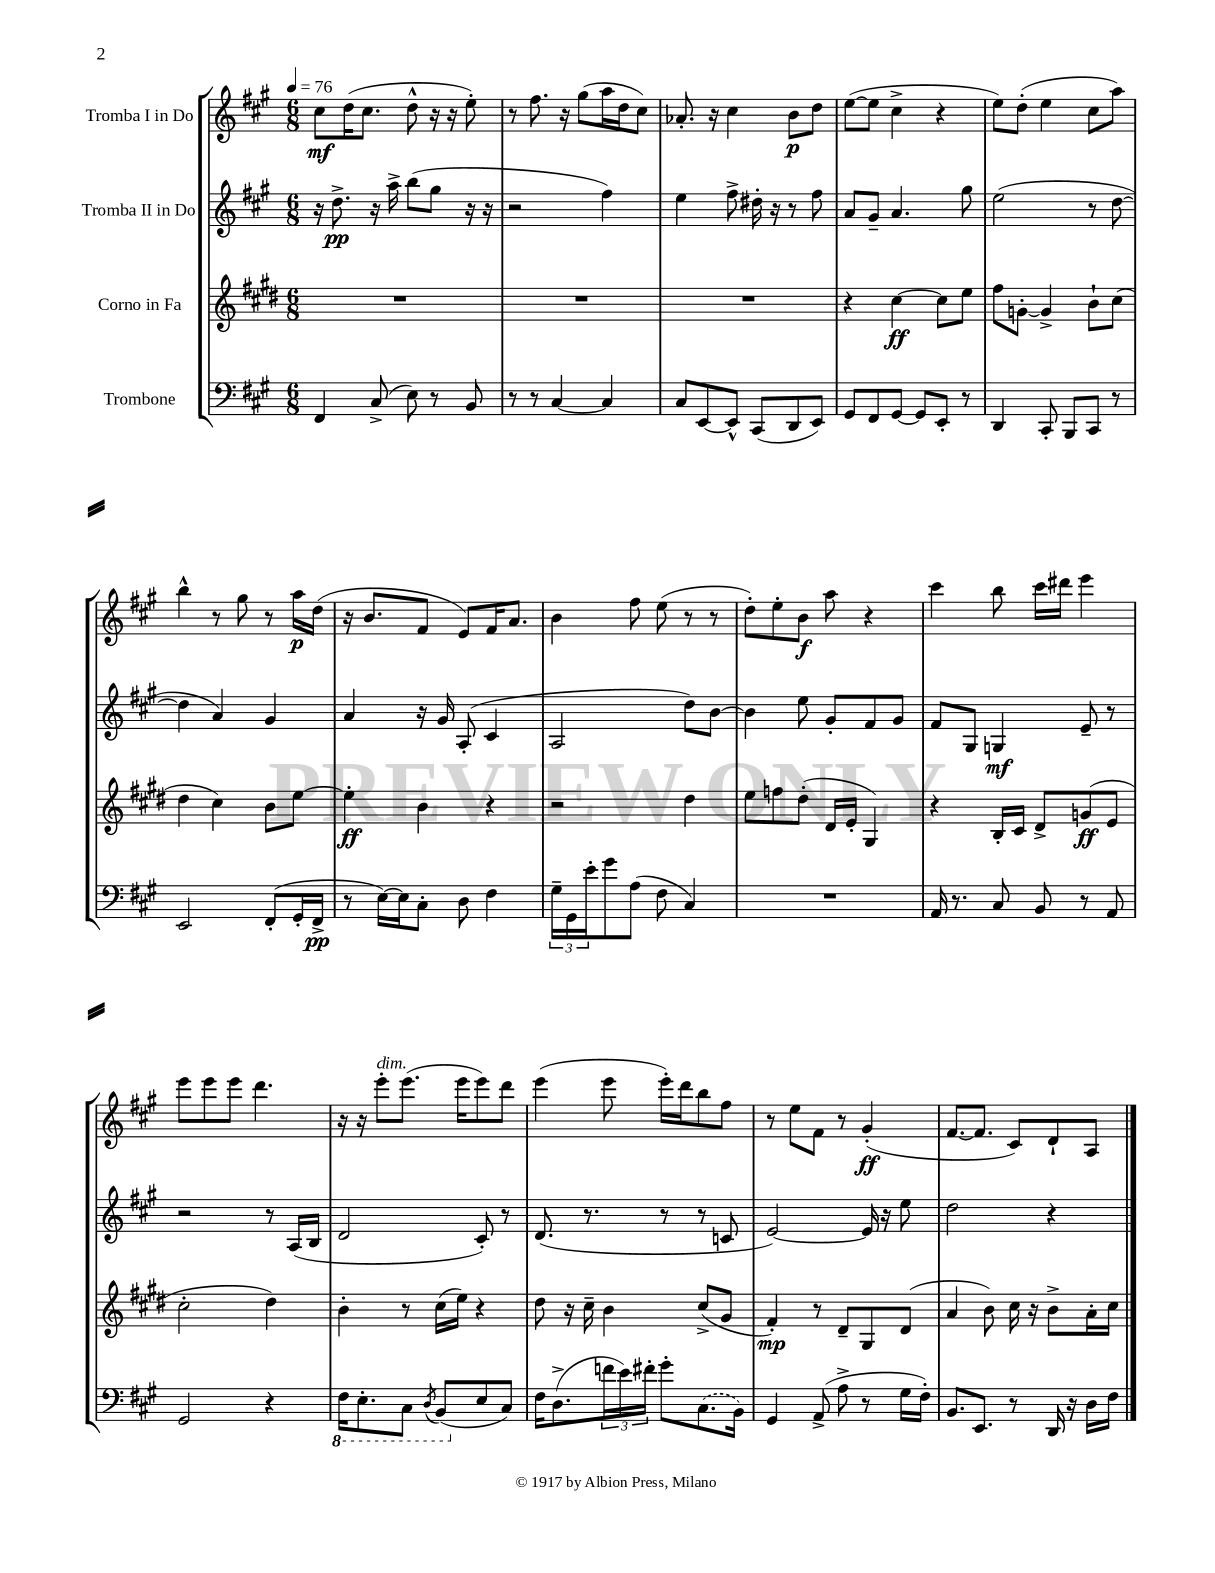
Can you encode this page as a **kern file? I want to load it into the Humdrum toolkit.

**kern	**kern	**kern	**kern
*staff4	*staff3	*staff2	*staff1
*clefF4	*clefG2	*clefG2	*clefG2
*k[f#c#g#]	*k[f#c#g#d#]	*k[f#c#g#]	*k[f#c#g#]
*M6/8	*M6/8	*M6/8	*M6/8
*MM76	*MM76	*MM76	*MM76
4FF#	2.r	16r	8cc#
.	.	8.dd^	.
.	.	.	(16dd
.	.	.	8.cc#
(8C#^	.	16r	.
.	.	16aa^	.
8E)	.	(8bb	8dd^^
8r	.	8gg#	16r
.	.	.	16r
8BB	.	16r	8ee')
.	.	16r	.
=	=	=	=
8r	2.r	2r	8r
8r	.	.	8.ff#
[4C#	.	.	.
.	.	.	16r
.	.	.	(8gg#
4C#]	.	4ff#)	16aa
.	.	.	16dd
.	.	.	8cc#)
=	=	=	=
8C#	2.r	4ee	8.a-'
[8EE	.	.	.
.	.	.	16r
8EE^^]	.	8ff#^	4cc#
(8CC#	.	16dd#'	.
.	.	16r	.
8DD	.	8r	8b
8EE)	.	8ff#	8dd
=	=	=	=
8GG#	4r	8a	([8ee
8FF#	.	8g#~	8ee]
[8GG#	[4cc#	4.a	4cc#^
8GG#]	.	.	.
8EE'	8cc#]	.	4r
8r	8ee	8gg#	.
=	=	=	=
4DD	8ff#	(2ee	8ee)
.	[8g'	.	(8dd'
8CC#'	4g^]	.	4ee
8BBB	.	.	.
8CC#	8b`	8r	8cc#
8r	(8cc#	[8dd	8aa)
=	=	=	=
2EE	4dd#	4dd]	4bb^^
.	4cc#)	4a)	8r
.	.	.	8gg#
(8FF#'	8b	4g#	8r
16GG#'	[8ee	.	16aa
16FF#^	.	.	(16dd
=	=	=	=
8r	4ee']	4a	16r
.	.	.	8.b
[16E)	.	.	.
16E]	.	.	.
8C#'	4b	16r	8f#
.	.	16g#	.
8D	.	(8A'	8e)
4F#	4r	4c#	16f#
.	.	.	8.a
=	=	=	=
24G#~	2r	2A	4b
24GG#	.	.	.
24e'	.	.	.
8g#	.	.	.
(8A	.	.	8ff#
8F#	.	.	(8ee
4C#)	4dd#	8dd)	8r
.	.	[8b	8r
=	=	=	=
2.r	8ee	4b]	8dd')
.	8ff	.	8ee'
.	(8dd#'	8ee	8b
.	16d#	8g#'	8aa
.	16e'	.	.
.	4G#)	8f#	4r
.	.	8g#	.
=	=	=	=
16AA	4r	8f#	4ccc#
8.r	.	.	.
.	.	8G#	.
8C#	16B'	4G	8bb
.	16c#	.	.
8BB	8d#^	.	16ccc#
.	.	.	16ddd#
8r	(8g	8e~	4eee
8AA	8e	8r	.
=	=	=	=
2GG#	2cc#'	2r	8eee
.	.	.	8eee
.	.	.	8eee
.	.	.	4.ddd
4r	4dd#)	8r	.
.	.	(16A	.
.	.	16B	.
=	=	=	=
16FF#	4b'	2d	16r
8.EE'	.	.	16r
.	.	.	8eee'
8CC#	8r	.	(8.eee
8qDD	.	.	.
(8BBB	(16cc#	.	.
.	16ee)	.	16eee
8E	4r	8c#')	8eee)
8C#)	.	8r	8ddd
=	=	=	=
16F#	8dd#	(8.d	(4eee
(8.D^	.	.	.
.	16r	.	.
.	16cc#~	8.r	.
24f	4b	.	8eee
24e)	.	.	.
24f#'	.	.	.
8g#'	.	8r	16eee')
.	.	.	16ddd
(8.C#	(8cc#^	8r	8bb
.	8g#	8c	8ff#
16BB)	.	.	.
=	=	=	=
4GG#	4f#')	[2e)	8r
.	.	.	8ee
(8AA^	8r	.	8f#
8A^	8d#~	.	8r
8r	8G#	16e]	(4g#'
.	.	16r	.
16G#	(8d#	8ee	.
16F#')	.	.	.
=	=	=	=
8.BB	4a	2dd	[8.f#
8.EE	.	.	8.f#]
.	8b)	.	.
8r	16cc#	.	8c#)
.	16r	.	.
16DD	8b^	4r	8d`
16r	.	.	.
16D	16a'	.	8A
16F#	16cc#	.	.
==	==	==	==
*-	*-	*-	*-
